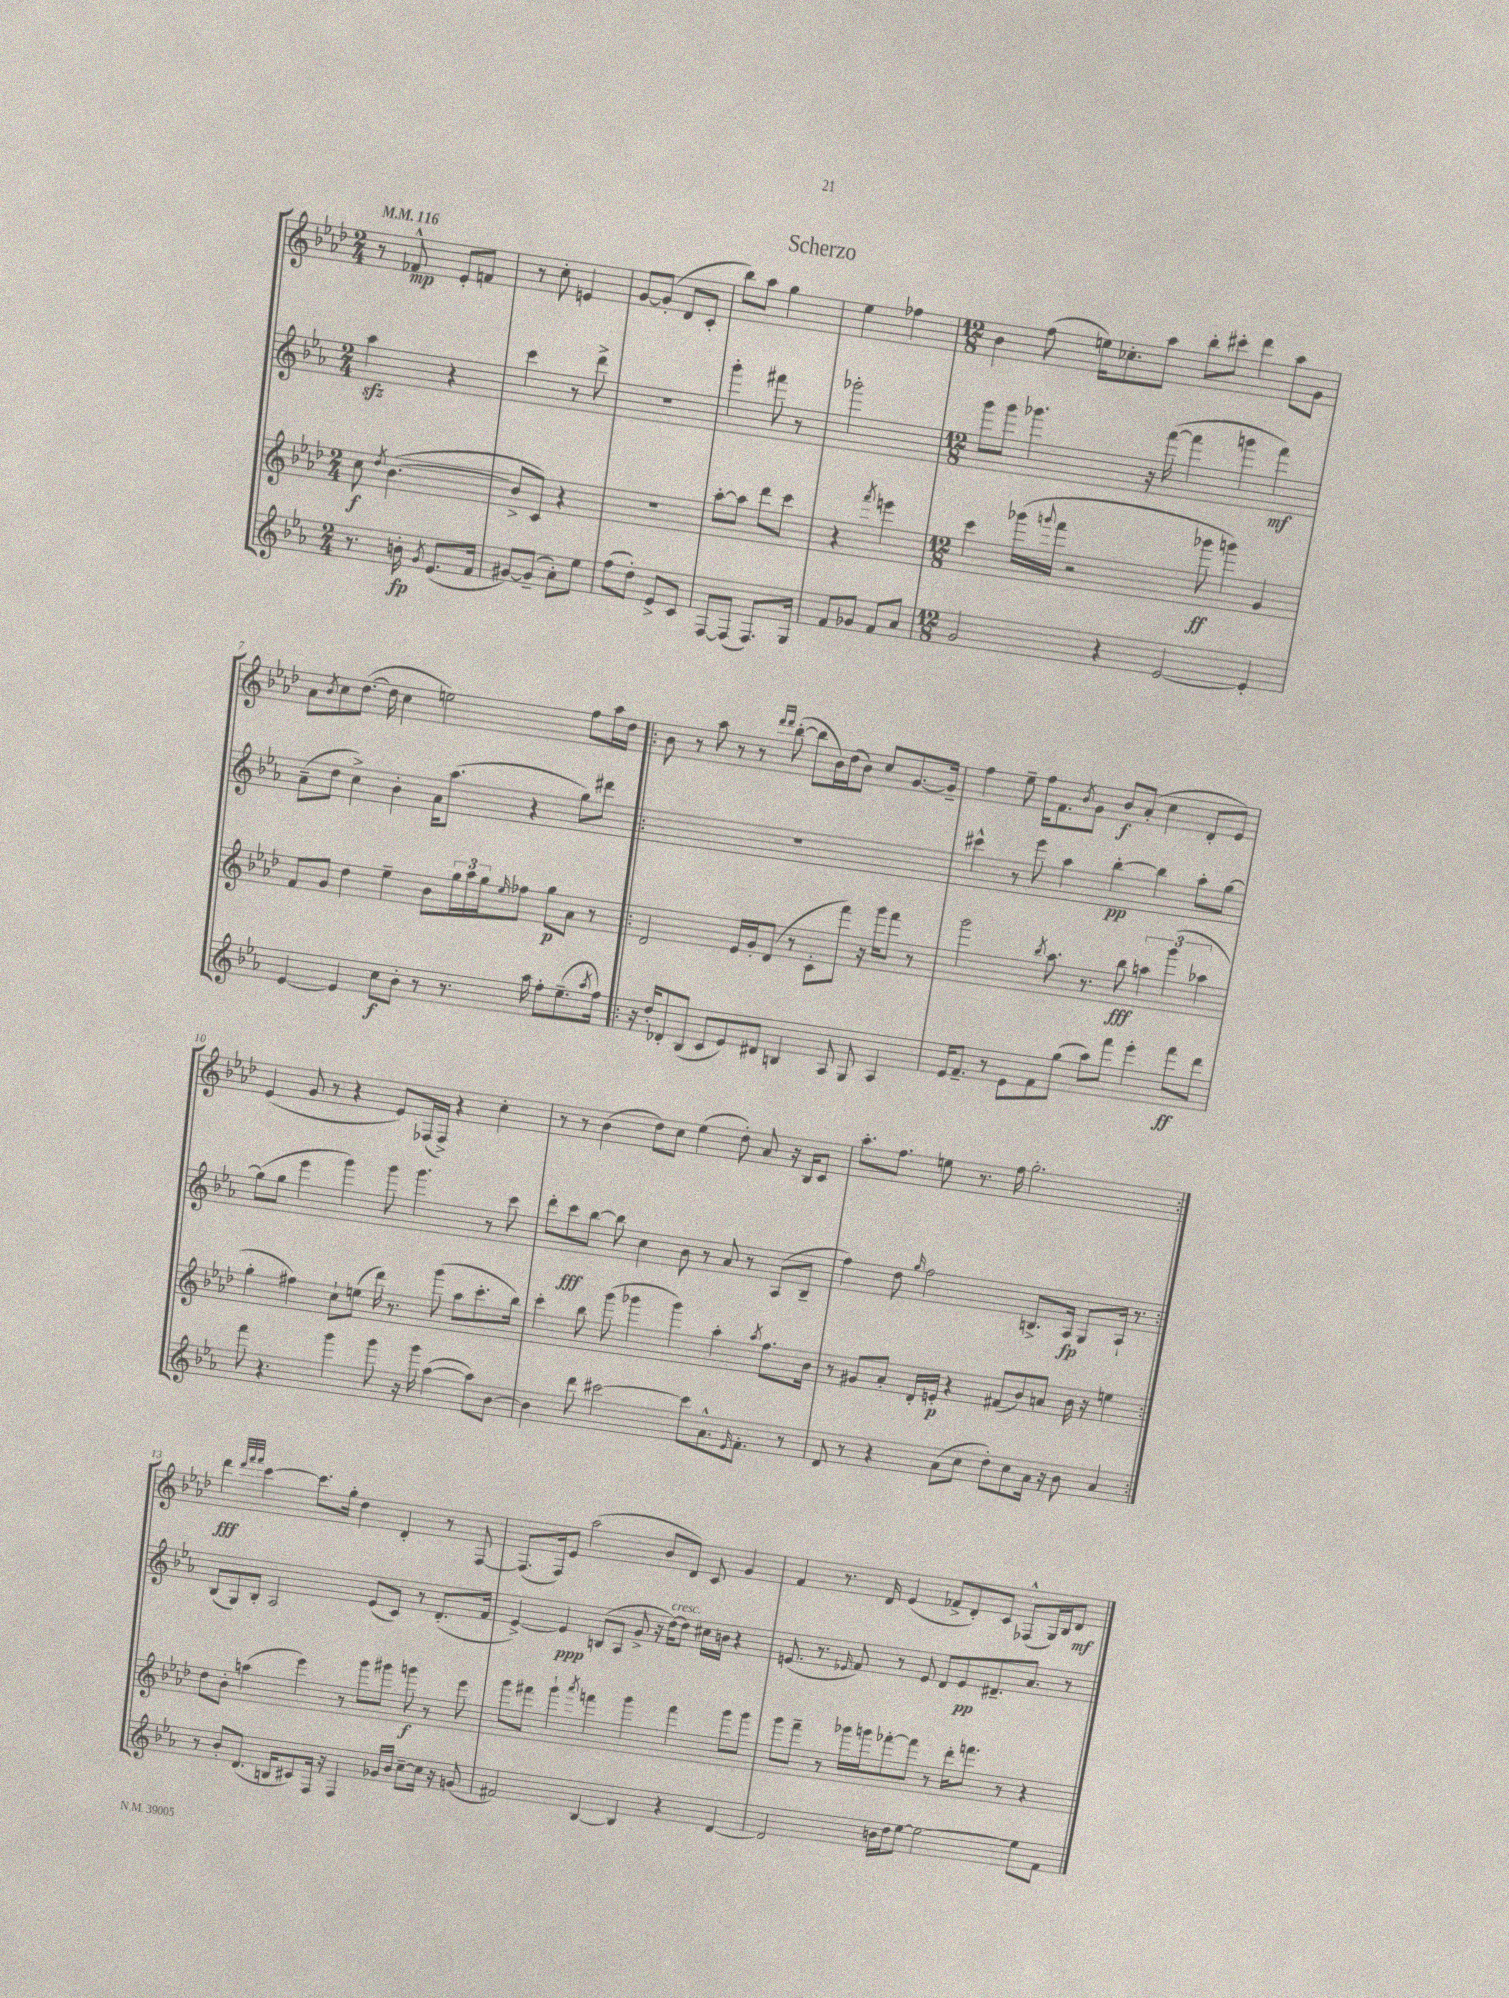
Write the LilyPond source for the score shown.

\header { title = "Scherzo" }
<<
\new StaffGroup <<
\new Staff = "s0" {
    \clef treble \key aes \major \numericTimeSignature \time 2/4 \tempo 4 = 116
    r8 fes'8-^\mp ees'8-. f'8 |
    r8 c''8-. e'4 |
    g'8~ g'8-.( des'8 c'8-. |
    bes''8) aes''8 g''4 |
    ees''4 fes''4 |
    \numericTimeSignature \time 12/8 bes'4 f''8( e''16) ces''8.-. aes''8 bes''8-. cis'''8-. des'''4 aes''8 g'8 |
    aes'8 \acciaccatura { bes'8 } c''8 des''8.~( des''16 c''4 e''2) f''8 aes''16 des''16 |
    \repeat volta 2 { bes'8 r8 aes''8 r8 r8 \grace { des'''16 des'''16 } bes''8~-.( bes''8 bes'16) des''16( bes'8) c''8 g'8.~ g'16-- |
    f''4 ees''8-- f''16 f'8. \acciaccatura { bes'8 } g'8 bes'8\f aes'8-.( c''4 des'8-. ees'8) |
    ees'4( g'8 r8 r4 ees'8) fes16( fes16->) r4 c''4-. |
    r8 r8 bes'4( des''8) c''8 ees''4( des''8-.) aes'8 r16 bes16 c'8 |
    aes''8.-. f''8. e''8 r8. f''16 g''2.-. | }
    des'''4\fff \grace { des'''32 f'''32 f'''32 } c'''4~ c'''8. g''16-. des''4 des'4-. r8 f8~ |
    f8.( f16) ees'8 aes''2( bes'8 des'8) c'8 g'4 |
    f'4 r8. des'16 ees'4( fes'8-> des'8-.) c'8 fes8-^( g16) bes16 des'8\mf \bar "|." |
}
\new Staff = "s1" {
    \clef treble \key ees \major \numericTimeSignature \time 2/4
    aes''4\sfz r4 |
    c'''4 r8 d'''8-> |
    R2 |
    g'''4-. fis'''8 r8 |
    ges'''2-. |
    \numericTimeSignature \time 12/8 g'''8 g'''8 ges'''4. r16 f'''16~( f'''4 g'''4 f'''4\mf) |
    aes'8--( d''8 c''4->) bes'4-. aes'16 aes''8.( r4 g''8) dis'''8 |
    \repeat volta 2 { R1. |
    cis'''4-^ r8 ees'''8 aes''4 bes''4~-.\pp bes''4 aes''8-. g''8~ |
    g''8( g''8 ees'''4 g'''4) g'''8 g'''4. r8 c'''8 |
    d'''8-. c'''8\fff bes''8~ bes''8 c''4 bes'8 r8 aes'8 r8 aes8( bes8-- |
    f''4) d''8 \grace { g''16 } f''2 b8.-> aes16\fp g8 aes16-! r8. | }
    bes8( g8) bes8-. aes2 ees'8( c'8) r8 d'8.-.( f'16 |
    ees'4~->) ees'4\ppp b8( aes8 g'8-> r16 d''16~^\markup { \italic "cresc." }) d''8 cis''16 b'16 r4 |
    e'8.( r8. \grace { ees'16 } f'8) r8 ees'8 d'8 ees'8\pp dis'8.-- aes'8. r8 \bar "|." |
}
\new Staff = "s2" {
    \clef treble \key aes \major \numericTimeSignature \time 2/4
    c''8\f \acciaccatura { des''8 } bes'4.~( |
    bes'8-> c'8) r4 |
    r2 |
    aes''8~-. aes''8 des'''8 c'''8 |
    r4 \acciaccatura { f'''8 } e'''4 |
    \numericTimeSignature \time 12/8 c'''4 ges'''16( \appoggiatura { g'''8 } f'''16 r2 ges'''8\ff g'''4) g'4 |
    f'8 g'8 des''4 ees''4-- bes'8 \tuplet 3/2 { g''16 aes''16 g''16 } \grace { ees''16 } fes''8 g''8\p aes'8 r8 |
    \repeat volta 2 { des'2 ees'16 g'16-. des'8( r8 c'8-. f'''8) r16 g'''16 f'''8 r8 |
    g'''2 \acciaccatura { bes''8 } aes''8. r8. bes''8\fff \tuplet 3/2 { a''4 g'''4( aes''4 } |
    g''4-. fis''4) c''8-! e''8( des'''16) r8. g'''8( aes''8 c'''8.-. bes''16) |
    c'''4-. bes''8 g'''8( ges'''4 ges'''4) aes''4-. \acciaccatura { aes''8 } f''8. bes'16 |
    r8 gis'8 aes'8-. des'16-. e'16-.\p r4 fis'8( bes'8) a'8 bes'16 r16 e''4 | }
    des''8 bes'8-. a''4( ees'''4) r8 g'''8 gis'''8 g'''8\f r8 ees'''8 |
    g'''8 fis'''8 g'''4-! \acciaccatura { aes'''8 } f'''4 g'''4 f'''4 g'''8 g'''8 |
    g'''8 f'''8-- r8 ges'''16 g'''16 fes'''8~-. fes'''8 r8 des'''16-. f'''8. r8 r4 \bar "|." |
}
\new Staff = "s3" {
    \clef treble \key ees \major \numericTimeSignature \time 2/4
    r8. b'16-.\fp \acciaccatura { g'8 } ees'8.( f'16 |
    gis'8~) gis'8--( aes'8-.) ees''8 |
    f''8( d''8-.) ees'8-> c'8 |
    f8~ f8( f8.) g16 |
    f'8 ges'8 f'8 aes'8 |
    \numericTimeSignature \time 12/8 g'2 r4 ees'2~ ees'4-. |
    ees'4~ ees'4 c''8\f bes'8-. r8 r8. aes''16 f''8-. ees''8.--( \acciaccatura { aes''8 } f''16) |
    \repeat volta 2 { r16 d''16-. des'8-. bes8( c'8 ees'8) dis'8 b4 aes8 g8 aes4 |
    ees'16 f'8.-- r8 ees'8 f'8 g''8( aes''8) f'''8 ees'''4-. f'''8\ff d'''8 |
    f'''8 r4. g'''4 g'''8 r16 g'''16 aes''4~( aes''8) bes'8~ |
    bes'4 d'''8 cis'''2~ cis'''8 aes'8.-^ \grace { ees'16 } f'8.-. r8 |
    d'8 r8 r4 aes'8( c''8 d''8-.) c''8 aes'16 r16 bes'8 aes'4 | }
    r8 bes'8-. d'8.( b16 cis'8) f16 r16 f4 ges'16 bes'16 c''8~-- c''16 r16 g'8( |
    fis'2) bes4~ bes4 r4 d'4~ |
    d'2 b'16 d''16 ees''8~ ees''2~ ees''8 f'8 \bar "|." |
}
>>
>>
